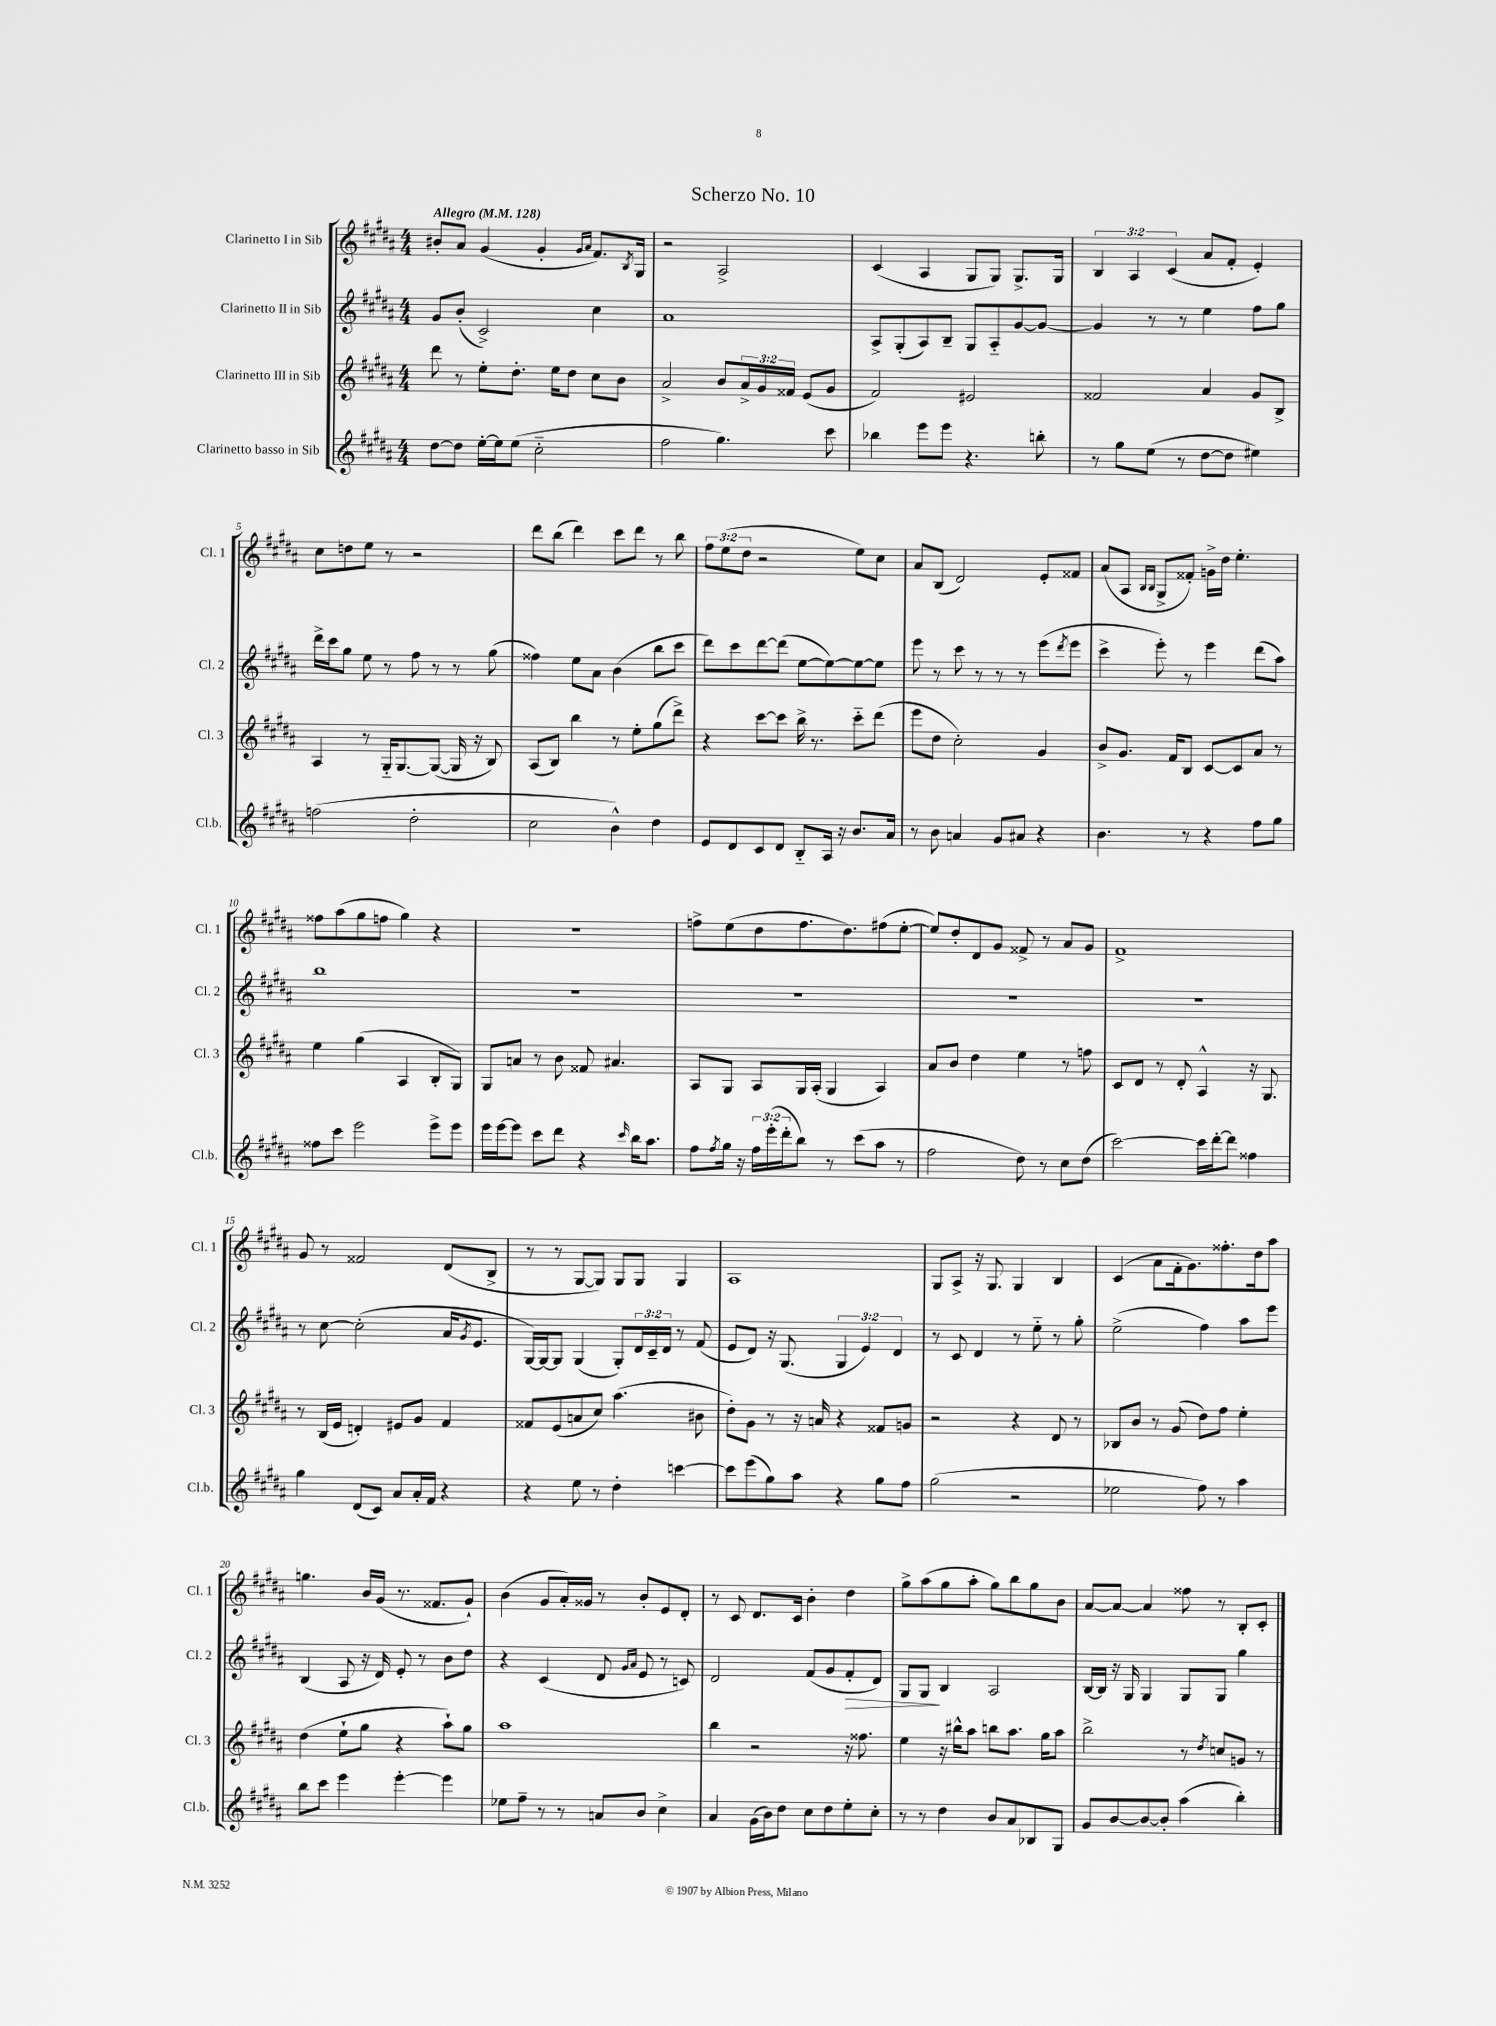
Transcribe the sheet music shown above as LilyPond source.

\header { title = "Scherzo No. 10" }
<<
\new StaffGroup <<
\new Staff = "s0" \with { instrumentName = "Clarinetto I in Sib" shortInstrumentName = "Cl. 1" } {
    \clef treble \key b \major \numericTimeSignature \time 4/4 \override Staff.TupletNumber.text = #tuplet-number::calc-fraction-text \tempo "Allegro" 4 = 128
    bis'8-. ais'8 gis'4( gis'4-. \grace { gis'16 ais'16 } fis'8.) \acciaccatura { b8 } gis16 |
    r2 ais2-> |
    cis'4( ais4 gis8 gis8) gis8.-> gis16 |
    \tuplet 3/2 { b4 ais4 cis'4( } ais'8 fis'8-. e'4-.) |
    cis''8 d''8 e''8 r8 r2 |
    dis'''8 b''8( dis'''4) cis'''8 dis'''8 r8 b''8 |
    \tuplet 3/2 { fis''8 e''8( dis''8 } r2 e''8) cis''8 |
    ais'8 b8( dis'2) e'8-. fisis'8 |
    ais'8( ais8 \grace { b16 b16 } gis8-> fisis'8-.) g'16-> dis''16 e''4.-. |
    fisis''8 ais''8( gis''8 f''8 gis''4) r4 |
    r1 |
    f''8-> e''8( dis''8 f''8. dis''8.) fis''8( e''8~-. |
    e''8) dis''8-. dis'8 gis'8 fisis'8-> r8 ais'8 gis'8 |
    fis'1-> |
    gis'8 r8 fisis'2 dis'8( b8-> |
    r8 r8 gis8~ gis8) gis8 gis8 gis4 |
    ais1 |
    gis8 ais8-> r16 gis8. gis4 b4 |
    cis'4( ais'8 fis'16-. gis'8.) fisis''8.-. dis''16 ais''8 |
    g''4. b'16 gis'16( r8. fisis'8. gis'8-!) |
    b'4( gis'8 ais'16-.) gisis'16 r8 b'8-. e'8 dis'8-. |
    r8 cis'8 dis'8. cis'16 b'4-. dis''4 |
    gis''8-> ais''8( gis''8 ais''8-. gis''8) b''8 gis''8 b'8 |
    ais'8~ ais'8~ ais'4 fisis''8 r8 b8-. cis'8-. \bar "|." |
}
\new Staff = "s1" \with { instrumentName = "Clarinetto II in Sib" shortInstrumentName = "Cl. 2" } {
    \clef treble \key b \major \numericTimeSignature \time 4/4 \override Staff.TupletNumber.text = #tuplet-number::calc-fraction-text
    gis'8 b'8-.( cis'2->) cis''4 |
    ais'1 |
    ais8-> gis8-.( ais8) b8-- gis8 ais8-_ gis'8~ gis'8~ |
    gis'4 r8 r8 e''4 fis''8 gis''8 |
    dis'''16-> cis'''16 gis''8 e''8 r8 fis''8 r8 r8 gis''8( |
    fisis''4) e''8 ais'8 b'4( b''8 cis'''8 |
    dis'''8) cis'''8 dis'''8~ dis'''8( e''8~ e''8~) e''8~ e''8 |
    e'''8 r8 cis'''8 r8 r8 r8 e'''8( \acciaccatura { dis'''8 } e'''8 |
    cis'''4-> e'''8-.) r8 e'''4 dis'''8( ais''8) |
    b''1 |
    R1 |
    R1 |
    R1 |
    R1 |
    r8 cis''8~ cis''2-.( ais'16 \acciaccatura { gis'8 } e'8. |
    gis16~) gis16~ gis8 gis4( gis8-.) \tuplet 3/2 { dis'16 cis'16-- dis'16 } r8 fis'8( |
    e'8 dis'8) r16 gis8.( \tuplet 3/2 { gis4 e'4) dis'4 } |
    r8 cis'8 dis'4 r8 e''8-_ r8 gis''8-. |
    e''2->( fis''4) ais''8 e'''8 |
    b4( ais8 r16 dis'16) e'8-. r8 b'8 dis''8 |
    r4 cis'4( dis'8 \grace { gis'16 ais'16 } e'8 r8 c'8) |
    dis'2 fis'8( gis'8 fis'8-.\> dis'8) |
    gis8 gis8\! b4 ais2 |
    b16~ b16 r16 gis16 gis4 gis8 gis8 gis''4 \bar "|." |
}
\new Staff = "s2" \with { instrumentName = "Clarinetto III in Sib" shortInstrumentName = "Cl. 3" } {
    \clef treble \key b \major \numericTimeSignature \time 4/4 \override Staff.TupletNumber.text = #tuplet-number::calc-fraction-text
    dis'''8 r8 e''8-. dis''8.-. e''16 dis''8 cis''8 b'8 |
    ais'2-> b'8 \tuplet 3/2 { ais'16-> gis'16 fisis'16 } e'8( gis'8 |
    fis'2) eis'2 |
    fisis'2 ais'4 gis'8 b8-> |
    ais4 r8 gis16-_ gis8.~ gis8~( gis16 r16 b8) |
    ais8( b8) b''4 r8 e''8-. gis''8( dis'''8->) |
    r4 cis'''8~ cis'''8 b''16-> r8. cis'''8-_ dis'''8( |
    e'''8 dis''8 cis''2-.) gis'4 |
    b'8-> gis'8. fis'16 b8 cis'8~ cis'8 ais'8 r8 |
    e''4 gis''4( ais4 b8-. gis8) |
    gis8 a'8 r8 b'8 fisis'8 ais'4. |
    ais8 gis8 ais8 gis16 ais16-.( gis4 ais4) |
    ais'8 b'8 dis''4 e''4 r8 f''8 |
    cis'8 dis'8 r8 dis'8-. ais4-^ r16 gis8. |
    r8 b16( e'16 d'4-.) eis'8 gis'8 fis'4 |
    fisis'8 e'8( a'8 cis''8) ais''4.( bis'8 |
    dis''8-.) gis'8 r8 r16 a'16 r4 fisis'8 g'8 |
    r2 r4 dis'8 r8 |
    bes8 b'8 r8 gis'8( dis''8) fis''8 e''4-. |
    dis''4( e''8-! gis''8 r4 ais''8-!) gis''8 |
    ais''1 |
    b''4 r2 r16 fisis''8. |
    e''4 r16 bis''16-^ ais''8 b''8 ais''8. gis''16 ais''8 |
    b''2-> r8 \acciaccatura { dis''8 } c''8 g'8 r8 \bar "|." |
}
\new Staff = "s3" \with { instrumentName = "Clarinetto basso in Sib" shortInstrumentName = "Cl.b." } {
    \clef treble \key b \major \numericTimeSignature \time 4/4 \override Staff.TupletNumber.text = #tuplet-number::calc-fraction-text
    dis''8~ dis''8 e''16~-. e''16 e''8( cis''2-_ |
    fis''2 gis''4.) cis'''8 |
    bes''4 e'''8 e'''8 r4. b''8-. |
    r8 gis''8 e''8( r8 dis''8~ dis''8 eis''4) |
    f''2( dis''2-. |
    cis''2 b'4-^) dis''4 |
    e'8 dis'8 cis'8 dis'8 b8-_ ais16 r16 b'8. ais'16 |
    r8 b'8 a'4 gis'8 ais'8 r4 |
    b'4. r8 r4 fis''8 gis''8 |
    fisis''8 cis'''8 e'''2 e'''8-> e'''8 |
    e'''16 e'''16~ e'''8 cis'''8 dis'''8 r4 \grace { cis'''16 } b''16 ais''8. |
    fis''8 \acciaccatura { fis''8 } gis''16 r16 \tuplet 3/2 { fis''16 e'''16-.( dis'''16-. } b''8) r8 cis'''8( ais''8 r8 |
    fis''2 dis''8) r8 cis''8 dis''8( |
    cis'''2~) cis'''16 dis'''16~-. dis'''8 fisis''4 |
    gis''4 dis'8( cis'8) ais'8 ais'16-. fis'16 r4 |
    r4 e''8 r8 dis''4-. c'''4~ |
    c'''8 e'''8( gis''8) ais''8 r4 gis''8 fis''8 |
    gis''2( r2 |
    ees''2 fis''8) r8 ais''4 |
    b''8 cis'''8 e'''4 e'''4~-. e'''4 |
    ees''8 fis''8-- r8 r8 a'8 b'8 cis''4-> |
    ais'4 gis'16( b'16) dis''8 cis''8 dis''8 e''8-. cis''8-. |
    r8 r8 dis''4 b'8 ais'8 bes8 gis8 |
    gis'8 b'8~ b'8~ b'8-. ais''4( b''4-.) \bar "|." |
}
>>
>>
